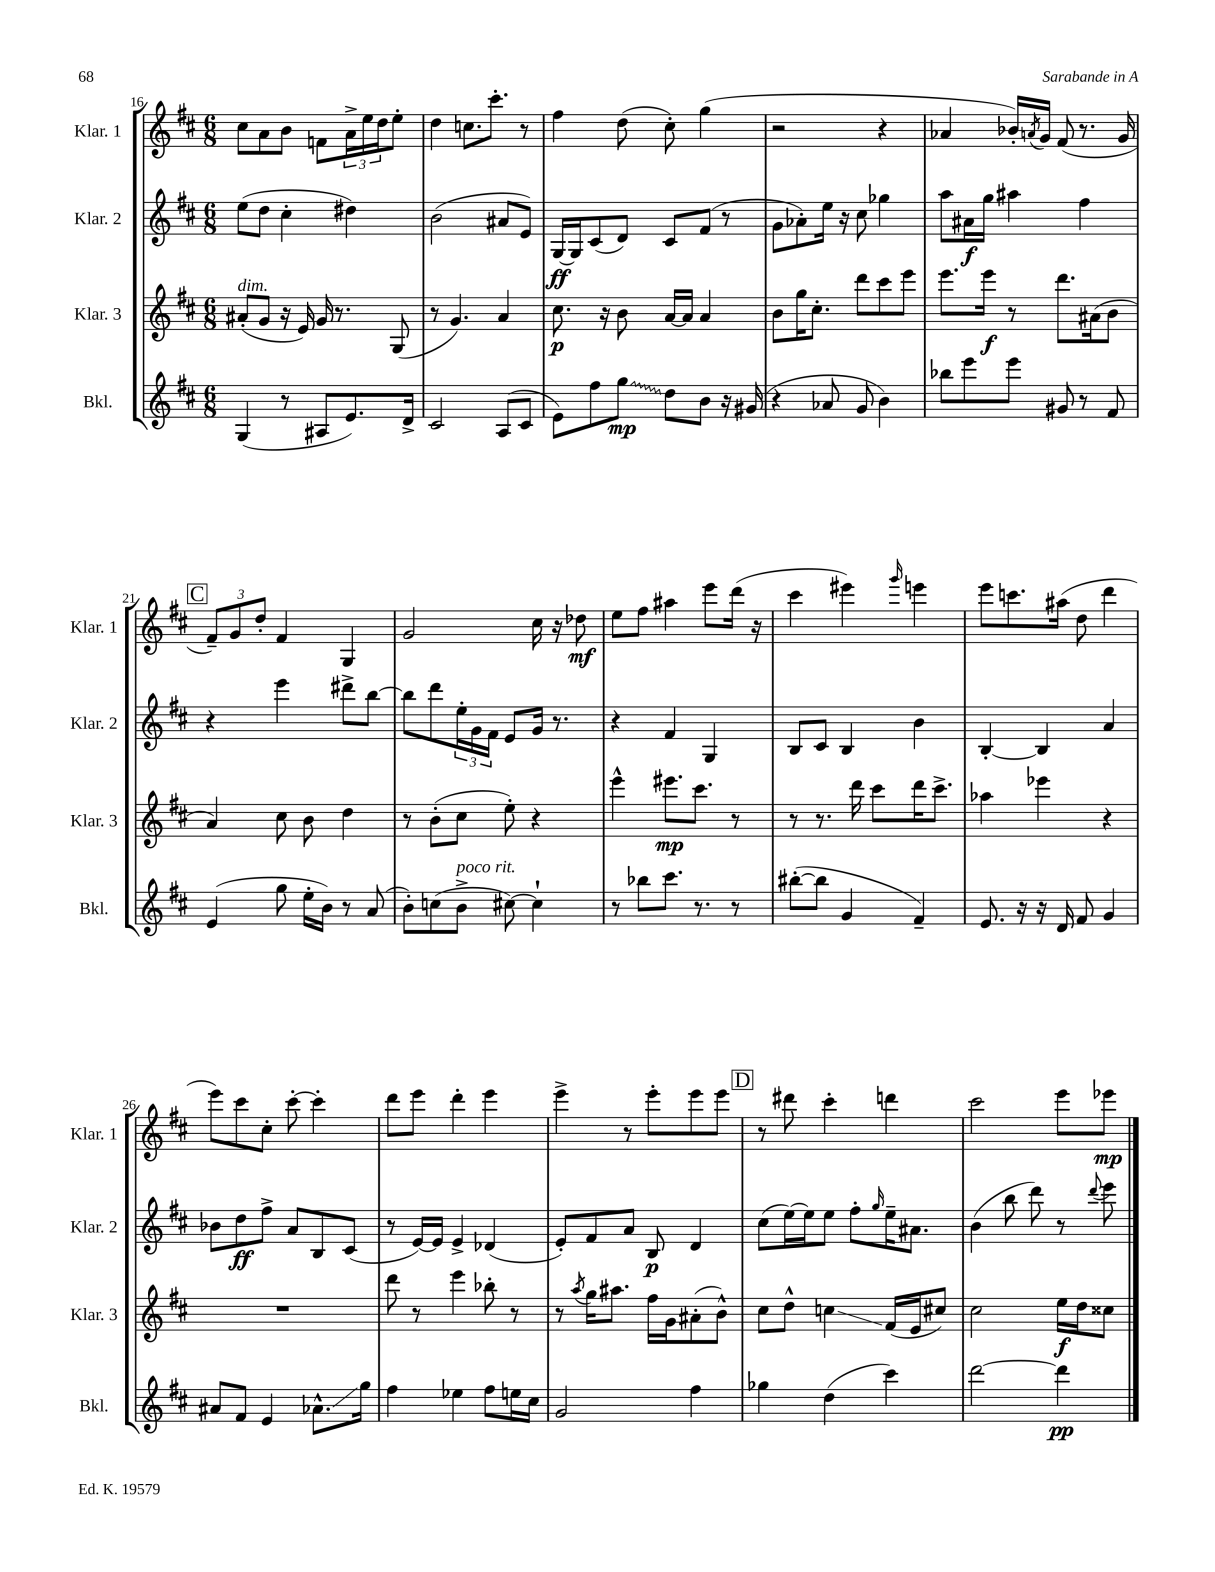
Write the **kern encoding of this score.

**kern	**kern	**kern	**kern
*staff4	*staff3	*staff2	*staff1
*clefG2	*clefG2	*clefG2	*clefG2
*k[f#c#]	*k[f#c#]	*k[f#c#]	*k[f#c#]
*M6/8	*M6/8	*M6/8	*M6/8
(4G	(8a#'	(8ee	8cc#
.	8g	8dd	8a
8r	16r	4cc#'	8b
.	16e)	.	.
8A#	16g	.	8f
.	8.r	.	.
8.e)	.	4dd#)	24a^
.	.	.	24ee
.	.	.	24dd
.	(8G	.	8ee'
16d^	.	.	.
=	=	=	=
2c#	8r	(2b	4dd
.	4.g)	.	.
.	.	.	8.cc
.	.	.	8.ccc#'
(8A	4a	8a#	.
8c#	.	8e)	8r
=	=	=	=
8e)	8.cc#	[16G	4ff#
.	.	16G]	.
8ff#	.	(8c#	.
.	16r	.	.
8gg	8b	8d)	(8dd
8dd	[16a	8c#	8cc#')
.	16a]	.	.
8b	4a	(8f#	(4gg
16r	.	8r	.
(16g#	.	.	.
=	=	=	=
4r	8b	8g	2r
.	16gg	8a-')	.
.	8.cc#'	.	.
8a-	.	16ee	.
.	.	16r	.
8g	8ddd	8cc#	.
4b)	8ccc#	4gg-	4r
.	8eee	.	.
=	=	=	=
8bb-	8.eee	8aa	4a-
8eee	.	16a#	.
.	16eee	16gg	.
8eee	8r	4aa#	16b-')
.	.	.	8qa
.	.	.	16g
8g#	8.ddd	.	(8f#
8r	.	4ff#	8.r
.	(16a#	.	.
8f#	8b	.	.
.	.	.	16g
=	=	=	=
(4e	4a)	4r	12f#~)
.	.	.	12g
.	.	.	12dd'
8gg	8cc#	4eee	4f#
16ee'	8b	.	.
16b)	.	.	.
8r	4dd	8ddd#^	4G
(8a	.	[8bb	.
=	=	=	=
8b')	8r	8bb]	2g
(8cc	(8b'	8ddd	.
8b^	8cc#	24ee'	.
.	.	24g	.
.	.	24f#	.
[8cc#)	8ee')	8e	.
4cc#`]	4r	16g	16cc#
.	.	8.r	16r
.	.	.	8dd-
=	=	=	=
8r	4eee^^	4r	8ee
8bb-	.	.	8ff#
8.ccc#	8.eee#	4f#	4aa#
8.r	8.ccc#	.	.
.	.	4G	8eee
8r	8r	.	(16ddd
.	.	.	16r
=	=	=	=
([8bb#'	8r	8B	4ccc#
8bb#]	8.r	8c#	.
4g	.	4B	4eee#)
.	16ddd	.	.
.	8ccc#	.	.
.	.	.	16qqggg
4f#~)	16ddd	4b	4eee
.	8.ccc#^	.	.
=	=	=	=
8.e	4aa-	[4B'	8eee
.	.	.	8.ccc
16r	.	.	.
16r	4eee-	4B]	.
16d	.	.	(16aa#
8f#	.	.	8dd
4g	4r	4a	4ddd
=	=	=	=
8a#	2.r	8b-	8eee)
8f#	.	8dd	8ccc#
4e	.	8ff#^	8cc#'
.	.	8a	[8ccc#'
8.a-^^	.	8B	4ccc#']
.	.	(8c#	.
16gg	.	.	.
=	=	=	=
4ff#	8ddd	8r	8ddd
.	8r	[16e)	8eee
.	.	16e]	.
4ee-	4eee	4e^	4ddd'
8ff#	8bb-'	(4d-	4eee
16ee	8r	.	.
16cc#	.	.	.
=	=	=	=
2g	8r	8e')	4eee^
.	8qaa	.	.
.	16gg	8f#	.
.	8.aa#	.	.
.	.	8a	8r
.	16ff#	8B	8eee'
.	16g	.	.
4ff#	(8a#'	4d	8eee
.	8b^^)	.	8eee
=	=	=	=
4gg-	8cc#	(8cc#	8r
.	8dd^^	[16ee)	8ddd#
.	.	16ee]	.
(4dd	4cc	8ee	4ccc#'
.	.	8ff#'	.
.	.	16qqgg	.
4ccc#)	(16f#	16ee~	4ddd
.	16e	8.a#	.
.	8cc#)	.	.
=	=	=	=
[2ddd	2cc#	(4b	2ccc#
.	.	8bb	.
.	.	8ddd)	.
4ddd]	16ee	8r	8eee
.	16dd	.	.
.	.	8qqddd	.
.	8cc##	8eee	8eee-
==	==	==	==
*-	*-	*-	*-
